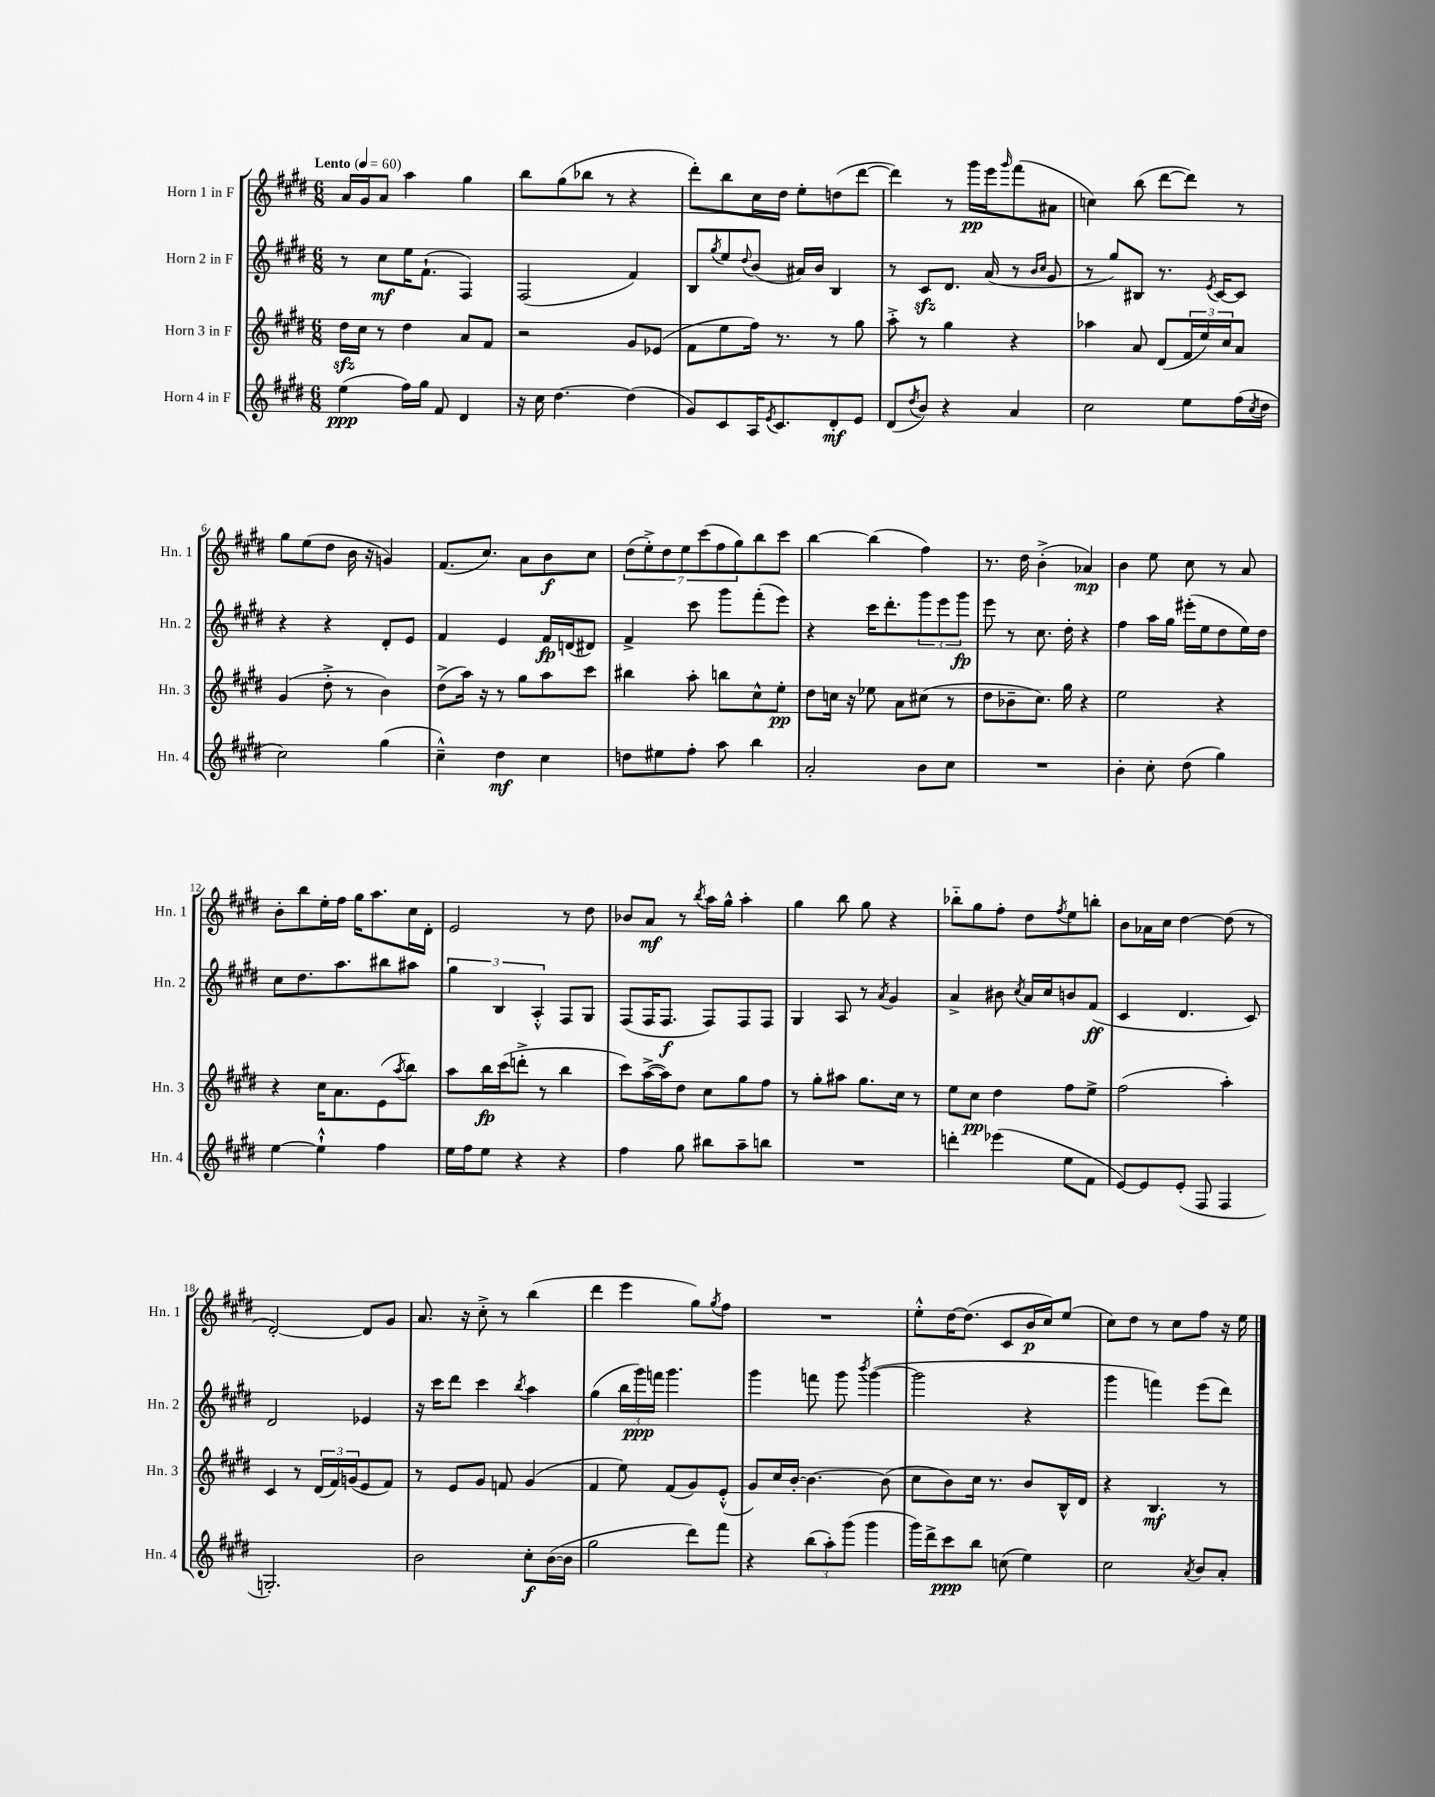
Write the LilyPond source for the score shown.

<<
\new StaffGroup <<
\new Staff = "s0" \with { instrumentName = "Horn 1 in F" shortInstrumentName = "Hn. 1" } {
    \clef treble \key e \major \numericTimeSignature \time 6/8 \tempo "Lento" 4 = 60
    a'16 gis'16 a'8 a''4 gis''4 |
    b''8 gis''8( bes''8 r8 r4 |
    dis'''8-.) b''8 cis''16 dis''16 e''8-. d''8( dis'''8~ |
    dis'''4) r8 gis'''16\pp e'''16 \grace { gis'''16 } fis'''8( ais'8 |
    c''4) b''8( dis'''8~ dis'''8) r8 |
    gis''8 e''8( dis''8 b'16 r16 g'4) |
    fis'8.( cis''8.) a'8 b'8\f cis''8 |
    \tuplet 7/4 { dis''8( e''8-.->) dis''8 e''8 cis'''8( fis''8 gis''8) } b''8 cis'''8 |
    b''4~ b''4( fis''4) |
    r8. dis''16 b'4-.->( aes'4\mp) |
    b'4 e''8 cis''8 r8 a'8 |
    b'8-. b''8 e''16-. fis''16 gis''16 a''8. cis''16 dis'16-. |
    e'2 r8 dis''8 |
    bes'8 a'8\mf r8 \acciaccatura { b''8 } a''16 gis''16-^ a''4-. |
    gis''4 b''8 gis''8 r4 |
    bes''8-_ gis''8 fis''8-. dis''8 \acciaccatura { fis''8 } e''8 b''8-. |
    b'8 aes'16 cis''16 dis''4~ dis''8( r8 |
    dis'2~-.) dis'8 gis'8 |
    a'8. r16 cis''8-.-> r8 b''4( |
    dis'''4 e'''4 gis''8) \acciaccatura { gis''8 } fis''8 |
    R2. |
    e''8-.-^ dis''16~ dis''8.( cis'8 b'16\p cis''16) e''8( |
    cis''8) dis''8 r8 cis''8 fis''8 r16 e''16 \bar "|." |
}
\new Staff = "s1" \with { instrumentName = "Horn 2 in F" shortInstrumentName = "Hn. 2" } {
    \clef treble \key e \major \numericTimeSignature \time 6/8
    r8 cis''8\mf e''16 fis'8.-!( fis4) |
    fis2( fis'4) |
    b8 \acciaccatura { gis''8 } e''8 \appoggiatura { dis''8 } b'8( ais'16) b'16 b4 |
    r8 cis'8\sfz dis'8. a'16( r8 \grace { b'16 cis''16 } gis'8 |
    r8 gis''8) bis8 r8. \acciaccatura { e'8 } cis'16~ cis'8 |
    r4 r4 dis'8-. e'8 |
    fis'4 e'4 fis'16\fp d'16( dis'8) |
    fis'4-> cis'''8 gis'''8 fis'''8-.( e'''8) |
    r4 cis'''16 dis'''8.-. \tuplet 3/2 { gis'''8 e'''8 gis'''8\fp } |
    e'''8 r8 cis''8. dis''16-. r4 |
    fis''4 a''16 gis''16 eis'''16-.( e''16 dis''8 e''16) dis''16 |
    cis''8 dis''8. a''8. bis''8 ais''8 |
    \tuplet 3/2 { gis''4 b4 a4-.-^ } fis8 gis8 |
    fis8( fis16 fis8.\f fis8) fis8 fis8 |
    gis4 a8 r8 \acciaccatura { a'8 } gis'4 |
    a'4-> bis'8 \acciaccatura { cis''8 } a'16 cis''16 b'8 fis'8\ff( |
    cis'4 dis'4. cis'8) |
    dis'2 ees'4 |
    r16 cis'''16 dis'''8 cis'''4 \acciaccatura { b''8 } a''4 |
    gis''4( \tuplet 3/2 { b''16 gis'''16\ppp) f'''16 } gis'''4. |
    gis'''4 f'''8 gis'''8 \acciaccatura { b'''8 } gis'''4~( |
    gis'''2 r4 |
    gis'''4 f'''4) e'''8( dis'''8) \bar "|." |
}
\new Staff = "s2" \with { instrumentName = "Horn 3 in F" shortInstrumentName = "Hn. 3" } {
    \clef treble \key e \major \numericTimeSignature \time 6/8
    dis''16\sfz cis''16 r8 dis''4 a'8 fis'8 |
    r2 gis'8 ees'8( |
    fis'8 e''8 fis''16) r8. r8 gis''8 |
    a''8-.-> r8 gis''4 r4 |
    aes''4 a'8 dis'8( \tuplet 3/2 { fis'16 e''16) cis''16 } a'8 |
    gis'4( dis''8-.-> r8 b'4) |
    dis''8->( a''16) r16 r8 gis''8 a''8 cis'''8 |
    bis''4 a''8-. b''8 cis''8-^ e''8-.\pp |
    dis''8 c''16 r16 ees''8 a'8 cis''8( r8 |
    dis''8 bes'8-- cis''8.) gis''16 r4 |
    e''2 r4 |
    r4 cis''16 a'8. e'8( \acciaccatura { a''8 } b''8) |
    a''8 b''16\fp cis'''16( d'''8-.-> r8 b''4 |
    cis'''8) a''16~->( a''16) dis''8 cis''8 gis''8 fis''8 |
    r8 gis''8-. ais''8 gis''8. cis''16 r8 |
    e''8 cis''8\pp dis''4 fis''8 e''8-> |
    fis''2( a''4-.) |
    cis'4 r8 \tuplet 3/2 { dis'16( fis'16) g'16( } e'8 fis'8) |
    r8 e'8 gis'8 f'8 gis'4( |
    fis'4 e''8) fis'8( gis'8) e'8-.-^( |
    gis'8) cis''16 b'16~-. b'4.~ b'8( |
    cis''8 b'8) cis''16 r8. b'8 b16-^ dis'16 |
    r4 b4.\mf r8 \bar "|." |
}
\new Staff = "s3" \with { instrumentName = "Horn 4 in F" shortInstrumentName = "Hn. 4" } {
    \clef treble \key e \major \numericTimeSignature \time 6/8
    e''4\ppp( fis''16) gis''16 fis'8 dis'4 |
    r16 cis''16 dis''4.~ dis''4( |
    gis'8) cis'8 a16 \acciaccatura { e'8 } cis'8. dis'8-.\mf e'8 |
    dis'8( \acciaccatura { dis''8 } b'8) r4 a'4 |
    cis''2 e''8 fis''16( \acciaccatura { cis''8 } dis''16 |
    cis''2) gis''4( |
    cis''4---^) dis''4\mf cis''4 |
    d''8 eis''8 fis''8-. a''8 b''4 |
    a'2-. b'8 cis''8 |
    R2. |
    b'4-. cis''8-. dis''8( gis''4) |
    e''4~ e''4-!-^ fis''4 |
    e''16 fis''16 e''8 r4 r4 |
    fis''4 gis''8 bis''8 a''8-- b''8 |
    R2. |
    d'''4-. ees'''4( e''8 fis'8 |
    e'8~) e'8 e'8-.( fis8 fis4 |
    g2.-.) |
    b'2 cis''8-.\f b'16~( b'16 |
    gis''2 dis'''8) fis'''8 |
    r4 \tuplet 3/2 { b''8( a''8-.) gis'''8( } gis'''4 |
    gis'''16) dis'''16-> cis'''8\ppp b''8 c''8( e''4) |
    cis''2 \acciaccatura { a'8 } b'8 a'8-. \bar "|." |
}
>>
>>
